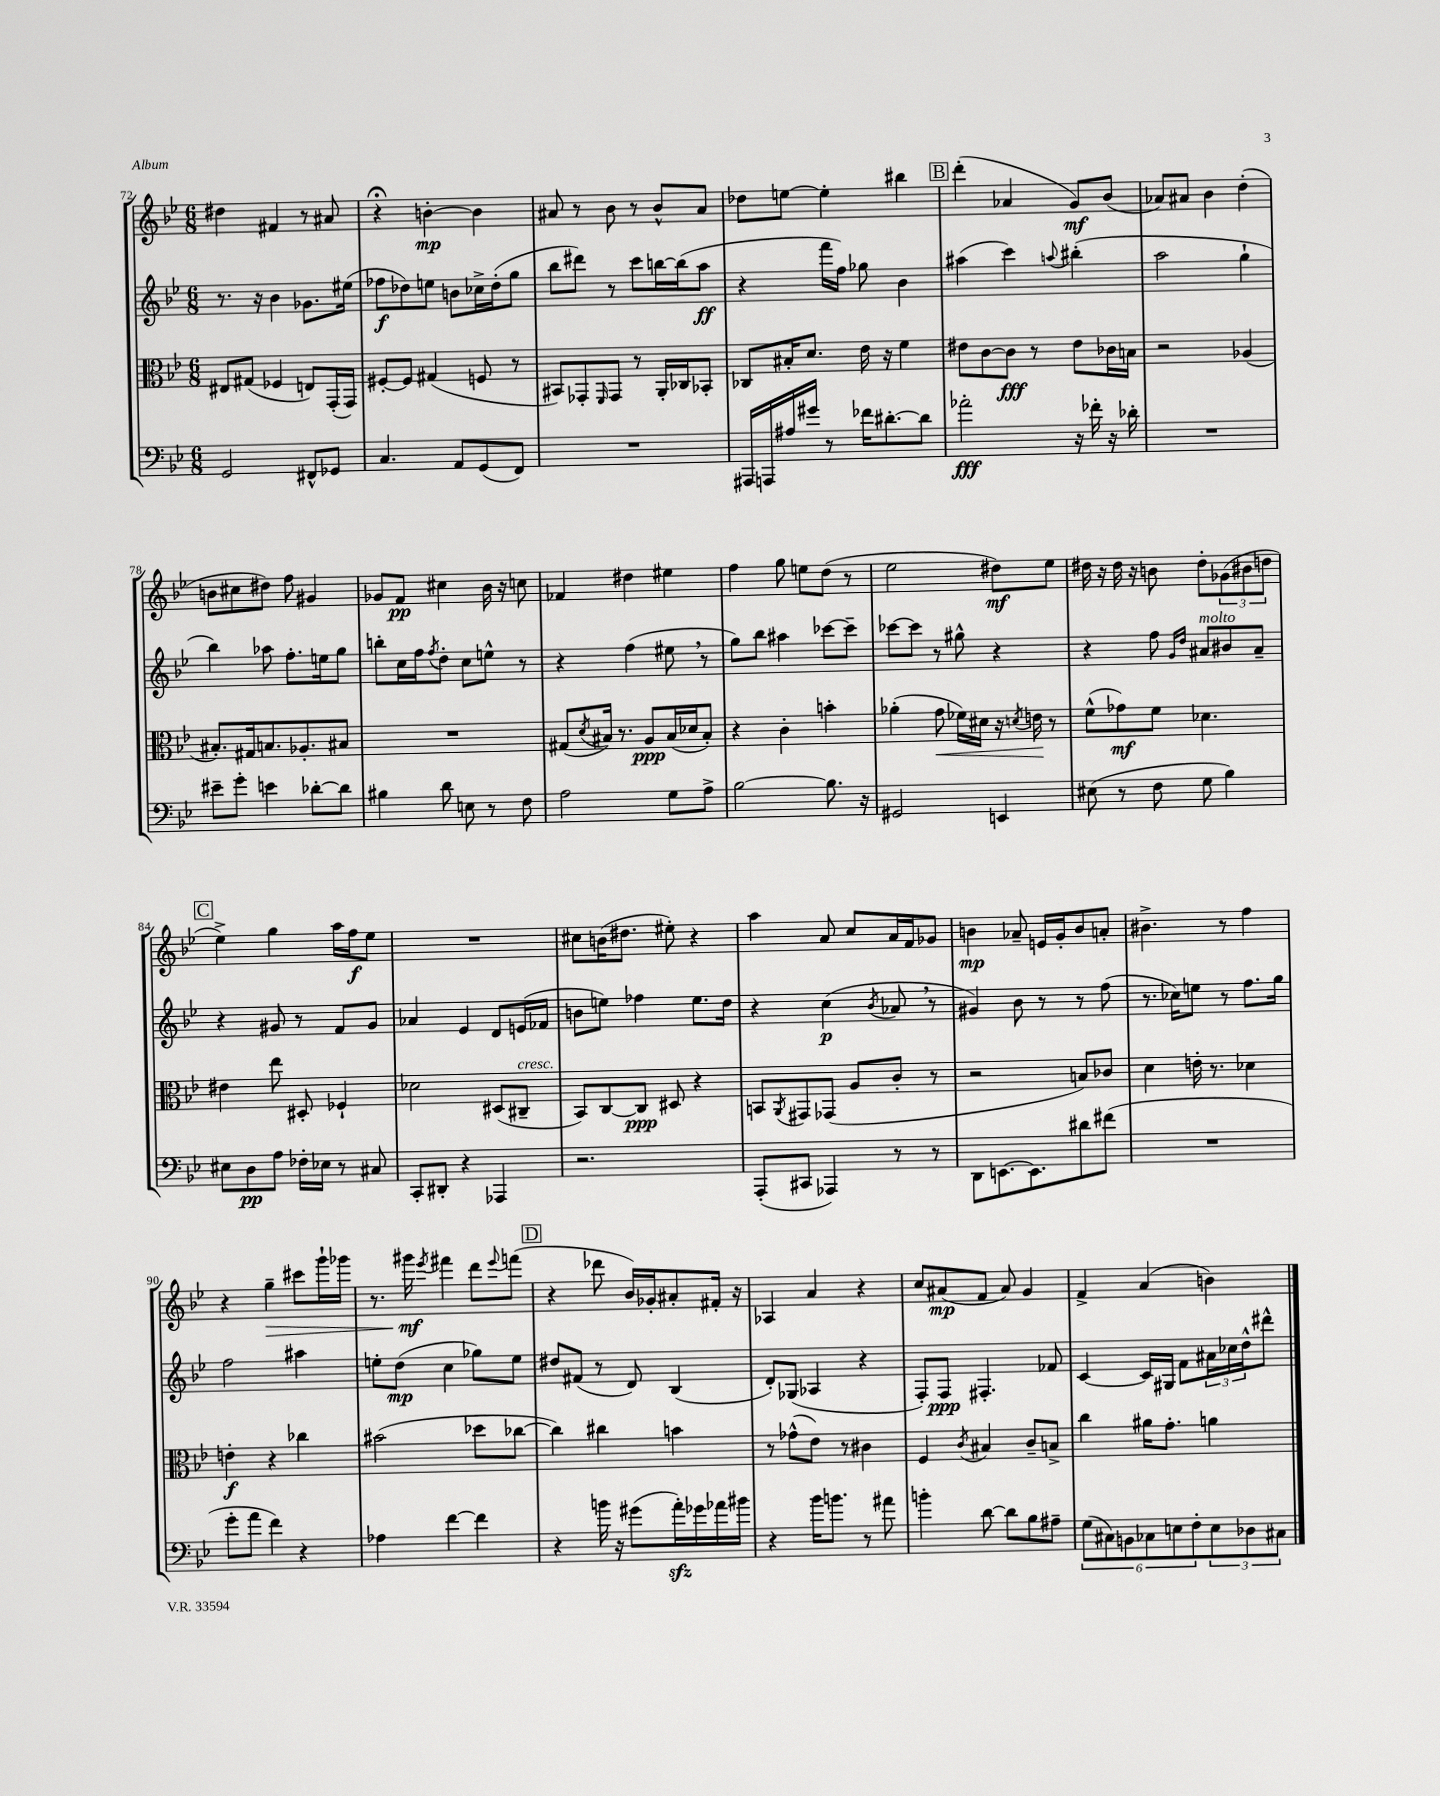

**kern	**kern	**kern	**kern
*staff4	*staff3	*staff2	*staff1
*clefF4	*clefC3	*clefG2	*clefG2
*k[b-e-]	*k[b-e-]	*k[b-e-]	*k[b-e-]
*M6/8	*M6/8	*M6/8	*M6/8
2GG/	8E#/L	8.r	4dd#\
.	(8G#/J	.	.
.	.	16r	.
.	4F-/	4b-\	4f#/
8FF#^^/L	8E/L)	8.g-\L	8r
8GG-/J	(16GG'/L	.	8a#/
.	16GG/JJ)	(16ee#\Jk	.
=	=	=	=
4.C/	[8F#'/L	8ff-\L	4r;
.	8F#/]J	8dd-\)	.
.	(4G#/	8ee\J	[4b'\
8AA/L	.	8b\L	.
(8GG/	8F/	16cc-^\L	4b\]
.	.	(16dd-'\J	.
8FF/J)	8r	8gg\J	.
=	=	=	=
2.r	8BB#/L)	8bb-\L	8a#/
.	8GG-'/	8ddd#\J)	8r
.	16qqFF/	.	.
.	8GG-/J	8r	8b-\
.	8r	8ccc\L	8r
.	16AA'/LL	[16bb\L	8b-^^/L
.	16C-/J	(16bb\]J	.
.	8BB-'/J	8aa\J	8a#/J
=	=	=	=
16AAA#/LL	8C-/L	4r	8dd-\L
16AAA/	.	.	.
16A#/	16B#'/K	.	[8ee\J
16g#/JJ	8.d/J	.	.
8r	.	16fff\LL	4ee'\]
.	.	16ff\JJ)	.
16f-\LK	16e-\	8gg-\	.
[8.d#'\	16r	.	.
.	4f\	4b-\	4bb#\
8d#\]J	.	.	.
=	=	=	=
2a-'\	8e#\L	(4aa#\	(4ddd'\
.	[8c\	.	.
.	8c\]J	4ccc\)	4a-/
.	8r	.	.
.	.	8qqaa/	.
16r	8e#\L	(4bb#'\	8g/L)
16f-'\	.	.	.
16r	16c-\L	.	(8b-/J
16d-'\	16B\JJ	.	.
=	=	=	=
2.r	2r	2aa\	8a-/L)
.	.	.	8a#/J
.	.	.	4b-\
.	(4A-/	4gg`\	(4dd'\
=	=	=	=
8e#~\L	8.B#'/L)	4bb-\)	8b\L
8g'\J	.	.	8cc#\
.	16G#/k	.	.
4e\	8.B/	8aa-\	8dd#\J)
.	.	8.ff'\L	8ff\
.	8.A-'/	.	.
[8d-'\L	.	.	4g#/
.	.	16ee\k	.
8d-\]J	8B#/J	8gg\J	.
=	=	=	=
4B#\	2.r	8bb'\L	8g-/L
.	.	16cc\L	8f/J
.	.	16ff\J	.
.	.	8qff/	.
8d\	.	8dd'\J	4cc#\
8E\	.	8cc\L	.
8r	.	8ee^^\J	16b-\
.	.	.	16r
8F\	.	8r	8cc\
=	=	=	=
2A\	(8G#/L	4r	4f-/
.	8qd/	.	.
.	16B#/Jk)	.	.
.	8.r	.	.
.	.	(4ff\	4dd#\
.	8A/L	.	.
8G\L	(16B#/L	8ee#\	4ee#\
.	16d-/J	.	.
8A^\J	8B#'/J)	8r	.
=	=	=	=
[2B-\	4r	8gg\L)	4ff\
.	.	8bb-\J	.
.	4c'\	4aa#\	8gg\
.	.	.	8ee\L
8.B-\]	4b'\	[8ccc-\L	(8dd\J
.	.	8ccc-~\]J	8r
16r	.	.	.
=	=	=	=
2GG#/	(4a-'\	[8ccc-\L	2ee-\
.	.	8ccc-\]J	.
.	8g\	8r	.
.	16f-\LL)	8gg#^^\	.
.	16d#\JJ	.	.
4EE/	16r	4r	8dd#\L)
.	8qd/	.	.
.	16e\	.	.
.	8r	.	8ee-\J
=	=	=	=
(8E#\	(8f^^\L	4r	16dd#\
.	.	.	16r
8r	8g-\)	.	16dd#\
.	.	.	16r
8F\	8f\J	8ff\	8b\
.	.	16qqg/LL	.
.	.	16qqdd/JJ	.
8G\	4.d-\	8a#/L	8dd#'\L
4B-\)	.	8b#/	(12g-\
.	.	.	12b#\
.	.	8a#~/J	.
.	.	.	12dd\J
=	=	=	=
8E#\L	4e#\	4r	4ee-^\)
8D\	.	.	.
8A\J	8ee-\	8g#/	4gg\
16F-'\LL	8D#'/	8r	.
16E-\JJ	.	.	.
8r	4F-`/	8f/L	16aa\LL
.	.	.	16ff\J
8C#/	.	8g#/J	8ee-\J
=	=	=	=
8CC'/L	2d-\	4a-/	2.r
8DD#'/J	.	.	.
4r	.	4e-/	.
4AAA-/	(8D#/L	8d/L	.
.	8C#~/J	(16e/L	.
.	.	16f-/JJ	.
=	=	=	=
2.r	8BB-/L)	8b\L	8cc#\L
.	[8C/	8ee\J)	(16b\K
.	.	.	8.dd#\J
.	8C/]J	4ff-\	.
.	8D#/	.	8ee#'\)
.	4r	8.ee\L	4r
.	.	16dd\Jk	.
=	=	=	=
(8AAA'/L	8BB/L	4r	4aa\
.	8qAA/	.	.
8CC#/J	8GG#/	.	.
4AAA-/)	(8GG-/J	(4cc\	8a/
.	8A/L	.	8cc/L
.	.	8qb-/	.
8r	8c'/J	8a-/	16a/L
.	.	.	16f/J
8r	8r	8r	8g-/J
=	=	=	=
8DD\L	2r	4g#/)	4b\
[8.EE\	.	.	.
.	.	8b-\	8a-~/
8.EE\]	.	.	.
.	.	8r	16e/LL
.	.	.	16g'/J
8d#\	8B/L)	8r	8b/
(8f#\J	8c-/J	(8ff\	8a'/J
=	=	=	=
2.r	4d\	8.r	4.b#^\
.	.	16cc-\LK)	.
.	16e'\	8ee\J	.
.	8.r	.	.
.	.	8r	8r
.	4d-\	8.ff\L	4ff\
.	.	16gg\Jk	.
=	=	=	=
8g'\L	4e'\	2ff\	4r
8a\J	.	.	.
4f\)	4r	.	4gg~\
4r	4cc-\	4aa#\	8ccc#\L
.	.	.	16ggg`\L
.	.	.	16ggg-\JJ
=	=	=	=
4A-\	(2b#\	8ee'\L	8.r
.	.	(8dd\J	.
.	.	.	16ggg#\
.	.	.	8qeee-/
[4f\	.	4cc\	4fff#\
4f\]	8dd-\L	8gg-\L)	8ddd\L
.	.	.	8qqeee-/
.	[8cc-\J	8ee\J	(8fff\J
=	=	=	=
4r	4cc-\])	8dd#/L	4r
.	.	(8f#/J	.
16b\	4cc#\	8r	8ddd-\
16r	.	.	.
(8g#\L	.	8d/)	16b-/LL)
.	.	.	16g-'/J
16a'\L)	4b\	(4B-/	8a#'/
16g-\	.	.	.
16a-\	.	.	16f#'/Jk
16b#\JJ	.	.	16r
=	=	=	=
4r	8r	8d'/L)	4A-/
.	(8g-^^\L	(8G-/J	.
16b-\LK	8e-\J)	4A-/	4a/
8.b\J	.	.	.
.	8r	.	.
8r	4c#\	4r	4r
8a#\	.	.	.
=	=	=	=
4b'\	4F/	8F'/L)	8cc/L
.	.	8F/J	(8a#/
.	8qc/	.	.
[8d\	4B#/	4.F#'/	8f/J
8d\]L	.	.	8a#/)
8B-\	8c~/L	.	4g/
8A#~\J	8B^/J	8f-/	.
=	=	=	=
(12G\L	4cc\	[4c/	4f^/
12C#\)	.	.	.
12BB\	.	.	.
12C-\	16a#\LK	16c/]LL	(4a/
.	8.g'\J	16G#/JJ	.
12E\	.	.	.
.	.	8f\L	.
12F'\	.	.	.
12E\	4a\	24a#\L	4b\)
.	.	24cc-\	.
12D-\	.	24dd^^\J	.
.	.	8ddd#^^\J	.
12C#\J	.	.	.
==	==	==	==
*-	*-	*-	*-
